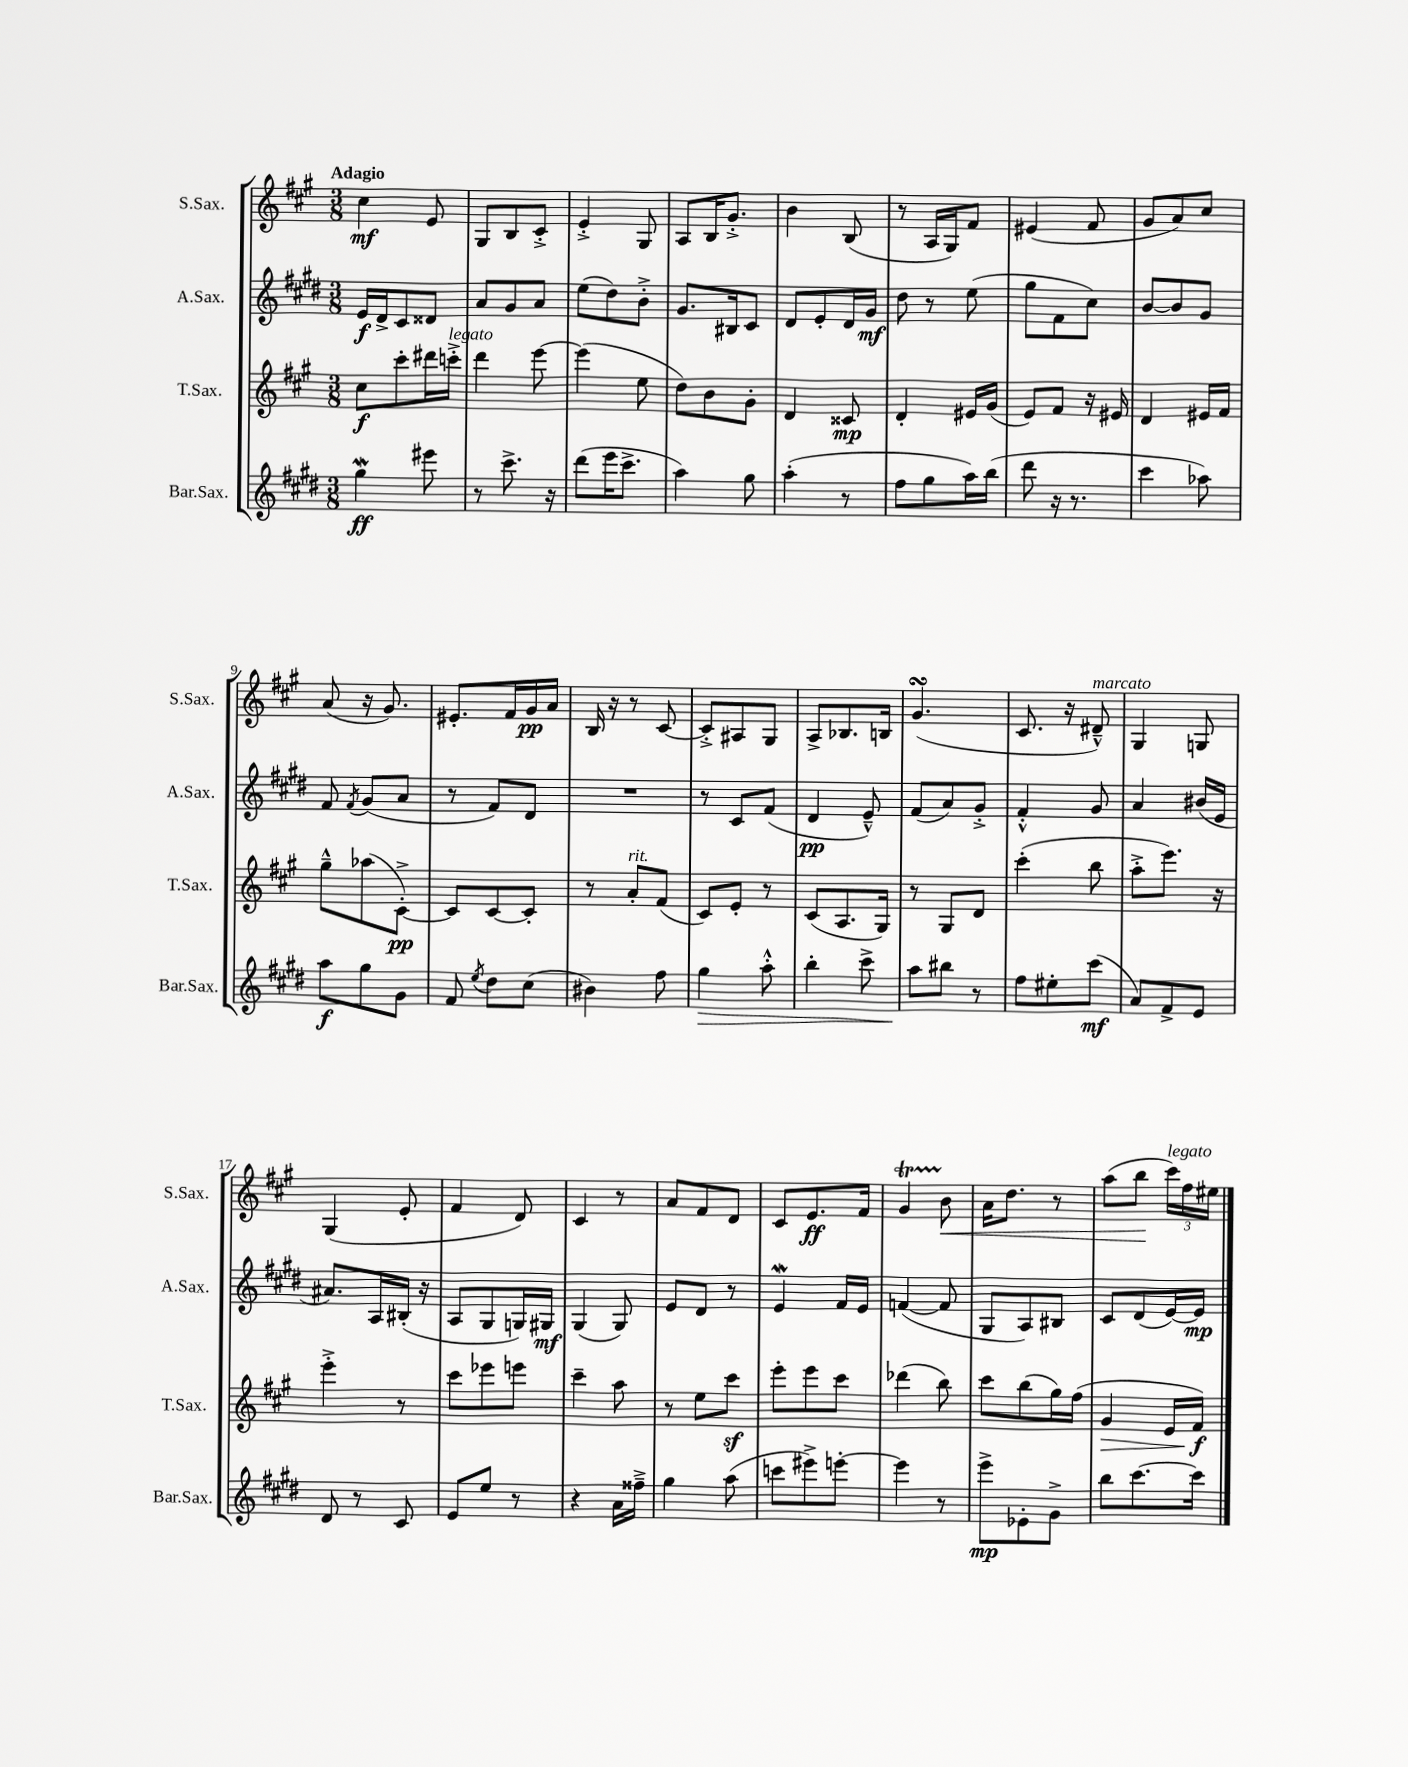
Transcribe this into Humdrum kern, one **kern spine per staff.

**kern	**dynam	**kern	**dynam	**kern	**dynam	**kern	**dynam
*part4	*part4	*part3	*part3	*part2	*part2	*part1	*part1
*staff4	*staff4	*staff3	*staff3	*staff2	*staff2	*staff1	*staff1
*I"Bar.Sax.	*	*I"T.Sax.	*	*I"A.Sax.	*	*I"S.Sax.	*
*I'Bar.Sax.	*	*I'T.Sax.	*	*I'A.Sax.	*	*I'S.Sax.	*
*clefG2	*	*clefG2	*	*clefG2	*	*clefG2	*
*k[f#c#g#d#]	*	*k[f#c#g#]	*	*k[f#c#g#d#]	*	*k[f#c#g#]	*
*M3/8	*	*M3/8	*	*M3/8	*	*M3/8	*
=1	=1	=1	=1	=1	=1	=1	=1
!	!	!	!	!	!	!LO:TX:a:B:t=Adagio	!
4gg#W\	ff	8cc#\L	f	16e/LL	f	4cc#\	mf
.	.	.	.	16d#^/J	.	.	.
.	.	8ccc#'\	.	8c#/	.	.	.
8eee#X\	.	16ddd#X\L	.	8d##X/J	.	8e/	.
!	!	!LO:TX:a:i:t=legato	!	!	!	!	!
.	.	16cccn'^\JJ	.	.	.	.	.
=2	=2	=2	=2	=2	=2	=2	=2
8r	.	4ddd\	.	8a/L	.	8G#/L	.
8.ccc#^\	.	.	.	8g#/	.	8B/	.
.	.	[8eee\	.	8a/J	.	8c#'^/J	.
16r	.	.	.	.	.	.	.
=3	=3	=3	=3	=3	=3	=3	=3
(8ddd#\L	.	(4eee\]	.	(8ee\L	.	4e'^/	.
16eee\K	.	.	.	8dd#\)	.	.	.
8.ccc#^\J	.	.	.	.	.	.	.
.	.	8ee\	.	8b'^\J	.	8G#/	.
=4	=4	=4	=4	=4	=4	=4	=4
4aa\)	.	8dd\L)	.	8.g#/L	.	8A/L	.
.	.	8b\	.	.	.	16B/K	.
.	.	.	.	16B#X/k	.	8.g#'^/J	.
8gg#\	.	8g#'\J	.	8c#/J	.	.	.
=5	=5	=5	=5	=5	=5	=5	=5
(4aa'\	.	4d/	.	8d#/L	.	4b\	.
.	.	.	.	8e'/	.	.	.
8r	.	8c##X/	mp	16d#/L	.	(8B/	.
.	.	.	.	16g#/JJ	mf	.	.
=6	=6	=6	=6	=6	=6	=6	=6
8ff#\L	.	4d'/	.	8dd#\	.	8r	.
8gg#\	.	.	.	8r	.	16A/LL	.
.	.	.	.	.	.	16G#/J)	.
16aa\L)	.	16e#X/LL	.	(8ee\	.	8f#/J	.
(16bb\JJ	.	(16g#/JJ	.	.	.	.	.
=7	=7	=7	=7	=7	=7	=7	=7
8ddd#\	.	8e/L)	.	8gg#\L	.	(4e#X/	.
16r	.	8f#/J	.	8f#\	.	.	.
8.r	.	.	.	.	.	.	.
.	.	16r	.	8cc#\J)	.	8f#/	.
.	.	16e#X/	.	.	.	.	.
=8	=8	=8	=8	=8	=8	=8	=8
4ccc#\	.	4d/	.	[8b/L	.	8g#/L	.
.	.	.	.	8b/]	.	8a/)	.
8aa-X\)	.	16e#X/LL	.	8g#/J	.	8cc#/J	.
.	.	16f#/JJ	.	.	.	.	.
!!LO:LB:g=z
=9	=9	=9	=9	=9	=9	=9	=9
8aa\L	f	8gg#~^^\L	.	8f#/	.	(8a/	.
.	.	.	.	8qf#/	.	.	.
8gg#\	.	(8aa-X\	.	(8g#/L	.	16r	.
.	.	.	.	.	.	8.g#/)	.
8g#\J	.	[8c#'^\J)	pp	8a/J	.	.	.
=10	=10	=10	=10	=10	=10	=10	=10
8f#/	.	8c#/L]	.	8r	.	8.e#X'/L	.
8qee/	.	.	.	.	.	.	.
8dd#\L	.	[8c#/	.	8f#/L)	.	.	.
.	.	.	.	.	.	16f#/L	.
(8cc#\J	.	8c#'/J]	.	8d#/J	.	16g#/	pp
.	.	.	.	.	.	16a/JJ	.
=11	=11	=11	=11	=11	=11	=11	=11
4b#X\)	.	8r	.	4.r	.	16B/	.
.	.	.	.	.	.	16r	.
!	!	!LO:TX:a:i:t=rit.	!	!	!	!	!
.	.	8a'/L	.	.	.	8r	.
8ff#\	.	(8f#/J	.	.	.	[8c#/	.
=12	=12	=12	=12	=12	=12	=12	=12
!	!LO:HP:b	!	!	!	!	!	!
4gg#\	>	8c#/L)	.	8r	.	8c#'^/L]	.
.	.	8e'/J	.	8c#/L	.	8A#X/	.
8aa'^^\	.	8r	.	(8f#/J	.	8G#/J	.
=13	=13	=13	=13	=13	=13	=13	=13
4bb'\	.	(8c#/L	.	4d#/	pp	8A^/L	.
.	.	8.A/	.	.	.	8.B-X/	.
8ccc#^\	.	.	.	8e~^^/)	.	.	.
.	.	16G#/Jk)	.	.	.	16Bn/Jk	.
=14	=14	=14	=14	=14	=14	=14	=14
8aa\L	.	8r	.	(8f#/L	.	(4.g#sSsS/	.
8bb#X\J	]	8G#/L	.	8a/)	.	.	.
8r	.	8d/J	.	8g#'^/J	.	.	.
=15	=15	=15	=15	=15	=15	=15	=15
8ff#\L	.	(4ccc#'\	.	4f#'^^/	.	8.c#/	.
8ee#X'\	.	.	.	.	.	.	.
.	.	.	.	.	.	16r	.
!	!	!	!	!	!	!LO:TX:a:i:t=marcato	!
(8ccc#\J	mf	8bb\	.	8g#/	.	8d#X~^^/)	.
=16	=16	=16	=16	=16	=16	=16	=16
8a/L)	.	8aa'^\L	.	4a/	.	4G#/	.
8f#^/	.	8.eee\J)	.	.	.	.	.
8e/J	.	.	.	(16b#X/LL	.	8Gn/	.
.	.	16r	.	16e/JJ	.	.	.
!!LO:LB:g=z
=17	=17	=17	=17	=17	=17	=17	=17
8d#/	.	4eee'^\	.	8.a#X/L)	.	(4G#/	.
8r	.	.	.	.	.	.	.
.	.	.	.	16A/L	.	.	.
8c#/	.	8r	.	(16B#X'/JJ	.	8e'/	.
.	.	.	.	16r	.	.	.
=18	=18	=18	=18	=18	=18	=18	=18
8e/L	.	8ccc#\L	.	8A/L	.	4f#/	.
8ee/J	.	8eee-X\	.	8G#/	.	.	.
8r	.	8eeen\J	.	16Gn/L)	.	8d/)	.
.	.	.	.	16G#X/JJ	mf	.	.
=19	=19	=19	=19	=19	=19	=19	=19
4r	.	4ccc#~\	.	(4G#/	.	4c#/	.
16a\LL	.	8aa\	.	8G#/)	.	8r	.
16ff##X~^\JJ	.	.	.	.	.	.	.
=20	=20	=20	=20	=20	=20	=20	=20
4gg#\	.	8r	.	8e/L	.	8a/L	.
.	.	8ee\L	.	8d#/J	.	8f#/	.
(8aa\	.	8ccc#z\J	.	8r	.	8d/J	.
=21	=21	=21	=21	=21	=21	=21	=21
8cccn\L	.	8eee'\L	.	4ew/	.	8c#/L	.
8eee#X^\)	.	8eee\	.	.	.	8.e/	ff
[8eeen'\J	.	8ccc#\J	.	16f#/LL	.	.	.
.	.	.	.	16e/JJ	.	16f#/Jk	.
=22	=22	=22	=22	=22	=22	=22	=22
4eee\]	.	(4ddd-X\	.	([4fn/	.	4g#t/	.
!	!	!	!	!	!	!	!LO:HP:b
8r	.	8bb\)	.	8f/]	.	8b\	<
=23	=23	=23	=23	=23	=23	=23	=23
8eee^\L	mp	8ccc#\L	.	8G#/L	.	16a\KL	.
.	.	.	.	.	.	8.dd\J	.
8e-X'\	.	(8bb\	.	8A/)	.	.	.
8g#^\J	.	16gg#\L)	.	8B#X/J	.	8r	.
.	.	(16ff#\JJ	.	.	.	.	.
=24	=24	=24	=24	=24	=24	=24	=24
!	!	!	!LO:HP:b	!	!	!	!
8bb\L	.	4g#/	>	8c#/L	.	(8aa\L	.
[8.ccc#\	.	.	.	(8d#/	.	8bb\J	.
!	!	!	!	!	!	!LO:TX:a:i:t=legato	!
.	.	16e/LL	.	[16e/L)	.	24ccc#\LL)	[
.	.	.	.	.	.	24ff#\	.
16ccc#\Jk]	.	16f#/JJ)	f	16e/JJ]	mp	.	.
.	.	.	.	.	.	24ee#X\JJ	.
.	.	.	]	.	.	.	.
==	==	==	==	==	==	==	==
*-	*-	*-	*-	*-	*-	*-	*-
